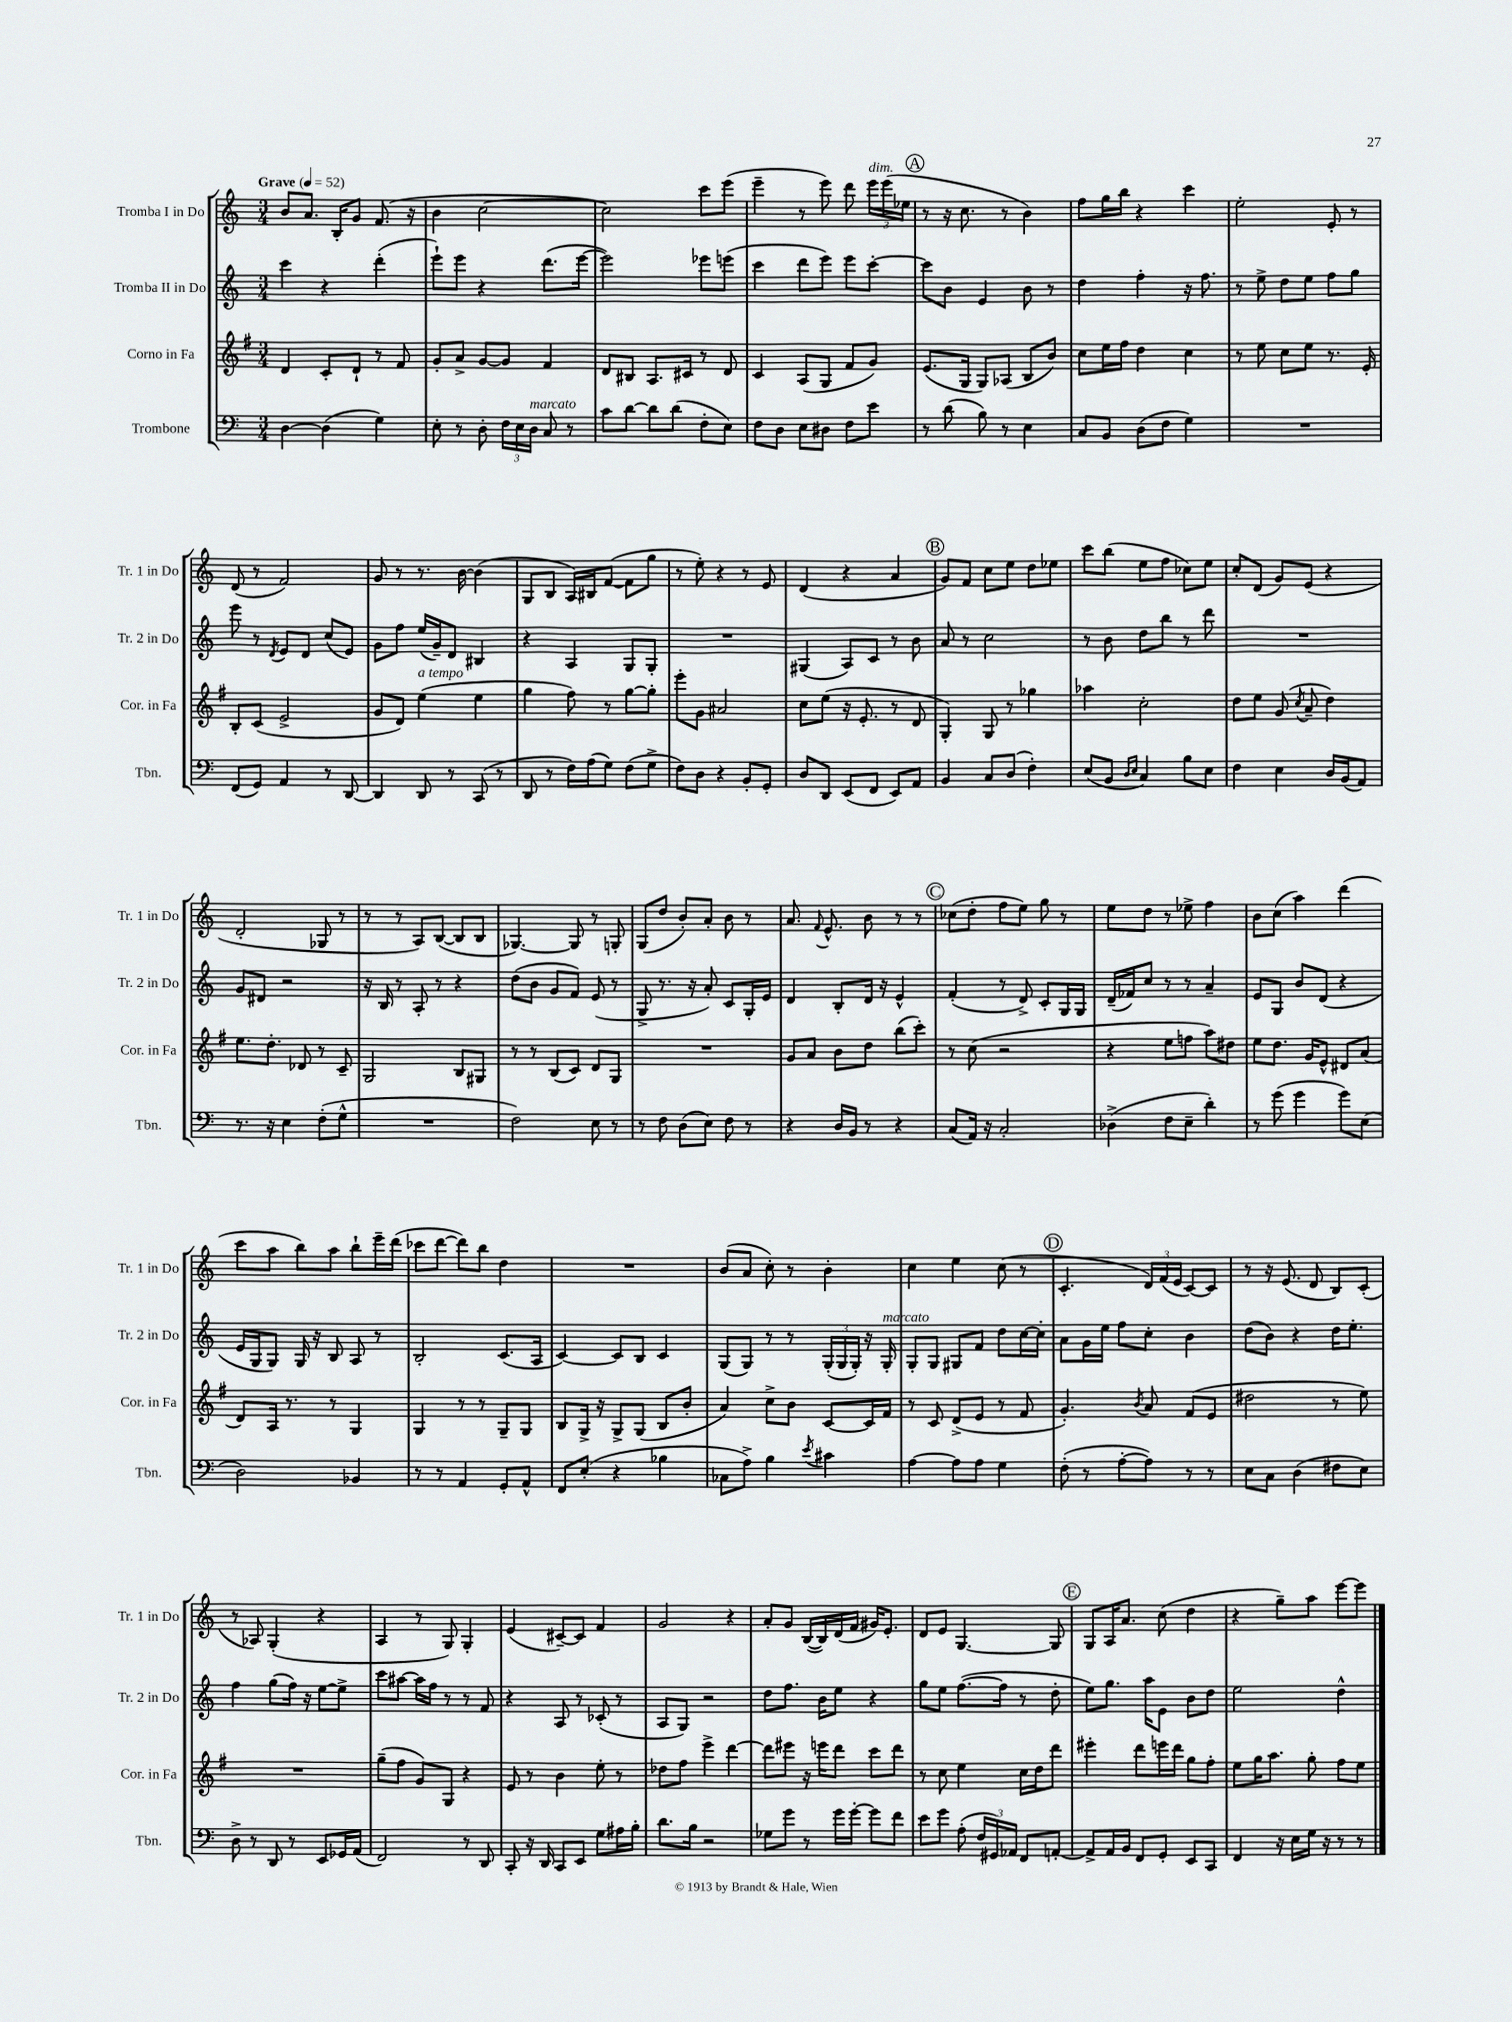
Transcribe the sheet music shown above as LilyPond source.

<<
\new StaffGroup <<
\new Staff = "s0" \with { instrumentName = "Tromba I in Do" shortInstrumentName = "Tr. 1 in Do" } {
    \clef treble \key c \major \numericTimeSignature \time 3/4 \tempo "Grave" 4 = 52
    \autoBeamOff b'8[ a'8.] b16[-. g'8] f'8.( r16 |
    b'4 c''2~ |
    c''2) c'''8[ e'''8]( |
    e'''4-- r8 e'''8) d'''8 \tuplet 3/2 { e'''16[^\markup { \italic "dim." } e'''16( ees''16] } |
    \mark \markup { \circle "A" } r8 r16 c''8. r8 b'4) |
    f''8[ g''16 b''16] r4 c'''4 |
    e''2-. e'8-. r8 |
    d'8( r8 f'2) |
    g'8 r8 r8. b'16~ b'4( |
    g8[ b8] a16[) bis16 f'8]~( f'8[ g''8] |
    r8 e''8-.) r4 r8 e'8 |
    d'4( r4 a'4 |
    \mark \markup { \circle "B" } g'8[) f'8] c''8[ e''8] d''8[ ees''8] |
    c'''8[ b''8]( e''8[ f''8] ces''8[) e''8] |
    c''8[-. d'8]( g'8[) e'8]( r4 |
    d'2-. ges8 r8 |
    r8 r8 a8[) b8]~( b8[ b8] |
    ges4.~) ges8 r8 g8-. |
    g8[( d''8] b'8[-.) a'8]-. b'8 r8 |
    a'8. \appoggiatura { f'8 } e'8.-^ b'8 r8 r8 |
    \mark \markup { \circle "C" } ces''8[( d''8]-. f''8[ e''8]) g''8 r8 |
    e''8[ d''8] r8 ees''8-> f''4 |
    b'8[ c''8]( a''4) d'''4( |
    c'''8[ a''8] b''8[) a''8] b''8[-! e'''16-- d'''16]( |
    ces'''8[ d'''8]~ d'''8[) b''8] d''4 |
    R2. |
    b'8[( a'8] c''8-.) r8 b'4-. |
    c''4 e''4 c''8( r8 |
    \mark \markup { \circle "D" } c'4.-. \tuplet 3/2 { d'16[) f'16( e'16] } c'8[~) c'8] |
    r8 r16 e'8.( d'8 b8[) c'8]-.( |
    r8 aes8) g4-.( r4 |
    a4 r8 g8) g4-. |
    e'4( cis'8[~--) cis'8] f'4 |
    g'2 r4 |
    a'8[-. g'8] b16[~( b16) d'16( f'16] gis'16[) e'8.]-. |
    d'8[ e'8] g4.~ g8 |
    \mark \markup { \circle "E" } g8[ a16 a'8.] c''8( d''4 |
    r4 g''8[--) a''8] e'''8[~ e'''8] \bar "|." |
}
\new Staff = "s1" \with { instrumentName = "Tromba II in Do" shortInstrumentName = "Tr. 2 in Do" } {
    \clef treble \key c \major \numericTimeSignature \time 3/4
    \autoBeamOff c'''4 r4 d'''4-.( |
    e'''8[-!) e'''8] r4 d'''8.[( e'''16]~ |
    e'''2) ees'''8[ e'''8]( |
    c'''4 d'''8[ e'''8]) e'''8[ c'''8]~-. |
    \mark \markup { \circle "A" } c'''8[ b'8] e'4 b'8 r8 |
    d''4 f''4-. r16 f''8. |
    r8 e''8-> d''8[ e''8] f''8[ g''8] |
    e'''8 r8 \acciaccatura { d'8 } e'8[ d'8] c''8[( e'8]) |
    g'8[ f''8] e''16[( g'16--) d'8] bis4 |
    r4 a4 g8[ g8]-. |
    R2. |
    gis4( a8[) c'8] r8 b'8 |
    \mark \markup { \circle "B" } a'8 r8 c''2 |
    r8 b'8 d''8[ b''8] r8 d'''8 |
    R2. |
    g'8[ dis'8] r2 |
    r16 b16 r8 a8-. r8 r4 |
    d''8[( b'8] g'8[ f'8]) e'8( r8 |
    g8-> r8. r16 a'8-.) c'8[ g16-. e'16] |
    d'4 b8[-. d'16] r16 e'4-^ |
    \mark \markup { \circle "C" } f'4-.( r8 d'8->) c'8[-. g16 g16] |
    d'16[--( fes'16) c''8] r8 r8 a'4-- |
    e'8[ g8] b'8[ d'8]( r4 |
    e'16[ g16 g8]) g16 r16 b8 a8 r8 |
    b2-. c'8.[( a16] |
    c'4~) c'8[ b8] c'4 |
    g8[( g8]) r8 r8 \tuplet 3/2 { g16[-.( g16 g16]-.) } r16 g16-.^\markup { \italic "marcato" } |
    g8[-. g8] gis8[ f'8] d''8[ c''16~ c''16]-. |
    \mark \markup { \circle "D" } a'8[ g'16 e''16] f''8[ c''8]-. b'4 |
    d''8[( b'8]) r4 d''16[ e''8.]-. |
    f''4 g''8[( f''16]) r16 e''8[~ e''8]-> |
    c'''8[ ais''8]~ ais''16[ f''16] r8 r8 f'8 |
    r4 a8 r8 ces'8-.( r8 |
    a8[ g8]) r2 |
    d''8[ f''8.] b'16[ e''8] r4 |
    g''8[ e''8] f''8.[~( f''16] r8 d''8-. |
    \mark \markup { \circle "E" } e''8[) g''8.] a''16[ e'8] b'8[ d''8] |
    e''2 d''4-^ \bar "|." |
}
\new Staff = "s2" \with { instrumentName = "Corno in Fa" shortInstrumentName = "Cor. in Fa" } {
    \clef treble \key g \major \numericTimeSignature \time 3/4
    \autoBeamOff d'4 c'8[-. d'8]-! r8 fis'8 |
    g'8[-. a'8]-> g'8[~ g'8] fis'4 |
    d'8[ bis8] a8.[ cis'16] r8 d'8 |
    c'4 a8[( g8] fis'8[ g'8]) |
    \mark \markup { \circle "A" } e'8.[( g16] g8[) aes8]( b8[ b'8]) |
    c''8[ e''16 fis''16] d''4 c''4 |
    r8 e''8 c''8[ e''8] r8. e'16-. |
    b8[-. c'8]( e'2-> |
    g'8[ d'8]) e''4^\markup { \italic "a tempo" }( e''4 |
    g''4 fis''8) r8 g''8[~ g''8]-. |
    e'''8[-. g'8] ais'2 |
    c''8[ e''8]( r16 e'8.-. r8 d'8 |
    \mark \markup { \circle "B" } g4-.) g8 r8 ges''4 |
    aes''4 c''2-. |
    d''8[ e''8] g'8( \acciaccatura { c''8 } a'8-- d''4) |
    e''8.[ d''8.]-. des'8 r8 c'8-- |
    g2 b8[ gis8] |
    r8 r8 b8[( c'8]) d'8[ g8] |
    R2. |
    g'8[ a'8] b'8[ d''8] b''8[( c'''8]-.) |
    \mark \markup { \circle "C" } r8 c''8( r2 |
    r4 e''8[ f''8] a''8[) dis''8] |
    e''8[ d''8.] g'16[ e'8]-^ dis'8[ a'8]( |
    d'8[) a16] r8. r8 g4 |
    g4 r8 r8 g8[-- g8] |
    b8[ g16]-> r16 g8[-> g8]( b8[ b'8]-. |
    a'4) c''8[-> b'8] c'8[~ c'16 fis'16] |
    r8 c'8 d'8[->( e'8] r8 fis'8 |
    \mark \markup { \circle "D" } g'4.-.) \acciaccatura { b'8 } a'8 fis'8[( e'8] |
    dis''2 r8 e''8) |
    R2. |
    g''8[--( fis''8] g'8[) g8] r4 |
    e'8 r8 b'4 e''8-. r8 |
    des''8[ fis''8] e'''4-> d'''4~ |
    d'''8[ eis'''8] r16 e'''16[ d'''8] c'''8[ d'''8] |
    r8 c''8 e''4 c''16[ d''16 d'''8] |
    \mark \markup { \circle "E" } eis'''4-. d'''8[ e'''16 d'''16] g''8[ fis''8]-. |
    e''8[ g''16 a''8.] g''8-. fis''8[ e''8] \bar "|." |
}
\new Staff = "s3" \with { instrumentName = "Trombone" shortInstrumentName = "Tbn." } {
    \clef bass \key c \major \numericTimeSignature \time 3/4
    \autoBeamOff d4~ d4( g4) |
    e8-. r8 d8-. \tuplet 3/2 { f16[ e16 d16]^\markup { \italic "marcato" } } c8 r8 |
    c'8[ d'8]~ d'8[ d'8]( f8[-. e8]) |
    f8[ d8] e8[ dis8] f8[ e'8] |
    \mark \markup { \circle "A" } r8 d'8( b8) r8 e4 |
    c8[ b,8] d8[( f8] g4) |
    R2. |
    f,8[( g,8]) a,4 r8 d,8~ |
    d,4 d,8 r8 c,8( r8 |
    d,8 r8 f16[) a16( g8]) f8[( g8]-> |
    f8[) d8] r4 b,8[-. g,8]-. |
    d8[ d,8] e,8[( f,8] e,8[) a,8] |
    \mark \markup { \circle "B" } b,4 c8[ d8]( f4-.) |
    e8[( b,8] \grace { d16[ e16] } c4) b8[ e8] |
    f4 e4 d16[ b,16( a,8]) |
    r8. r16 e4 f8[-.( g8]-^ |
    R2. |
    f2) e8 r8 |
    r8 f8 d8[( e8]) f8 r8 |
    r4 d16[ b,16] r8 r4 |
    \mark \markup { \circle "C" } c8[( a,16]) r16 c2-. |
    des4->( f8[ e8]-- d'4-.) |
    r8 g'8( g'4 g'8[) e8]( |
    d2) bes,4 |
    r8 r8 a,4 g,8[-. a,8]-^ |
    f,8[ e8]-.( r4 bes4 |
    ces8[ a8]->) b4 \acciaccatura { e'8 } cis'4 |
    a4~ a8[ a8] g4 |
    \mark \markup { \circle "D" } f8-.( r8 a8[~-. a8]) r8 r8 |
    e8[ c8] d4( fis8[ e8]) |
    d8-> r8 d,8 r8 e,8[ ges,16 a,16]( |
    f,2) r8 d,8 |
    c,8-. r16 d,16 c,8[ e,8] g8[ ais16 b16]-. |
    d'8.[ b16] r2 |
    ges8[ g'8] r8 g'16[ g'16]~-. g'8[ f'8] |
    e'8[ g'8] a8-.( \tuplet 3/2 { f16[ gis,16) aes,16] } f,8[ a,8]~-. |
    \mark \markup { \circle "E" } a,8[-> a,16 b,16] f,8[ g,8]-. e,8[ c,8] |
    f,4 r16 e16[ g16] r16 r8 r8 \bar "|." |
}
>>
>>
\layout { \context { \Score \remove "Bar_number_engraver" } }
